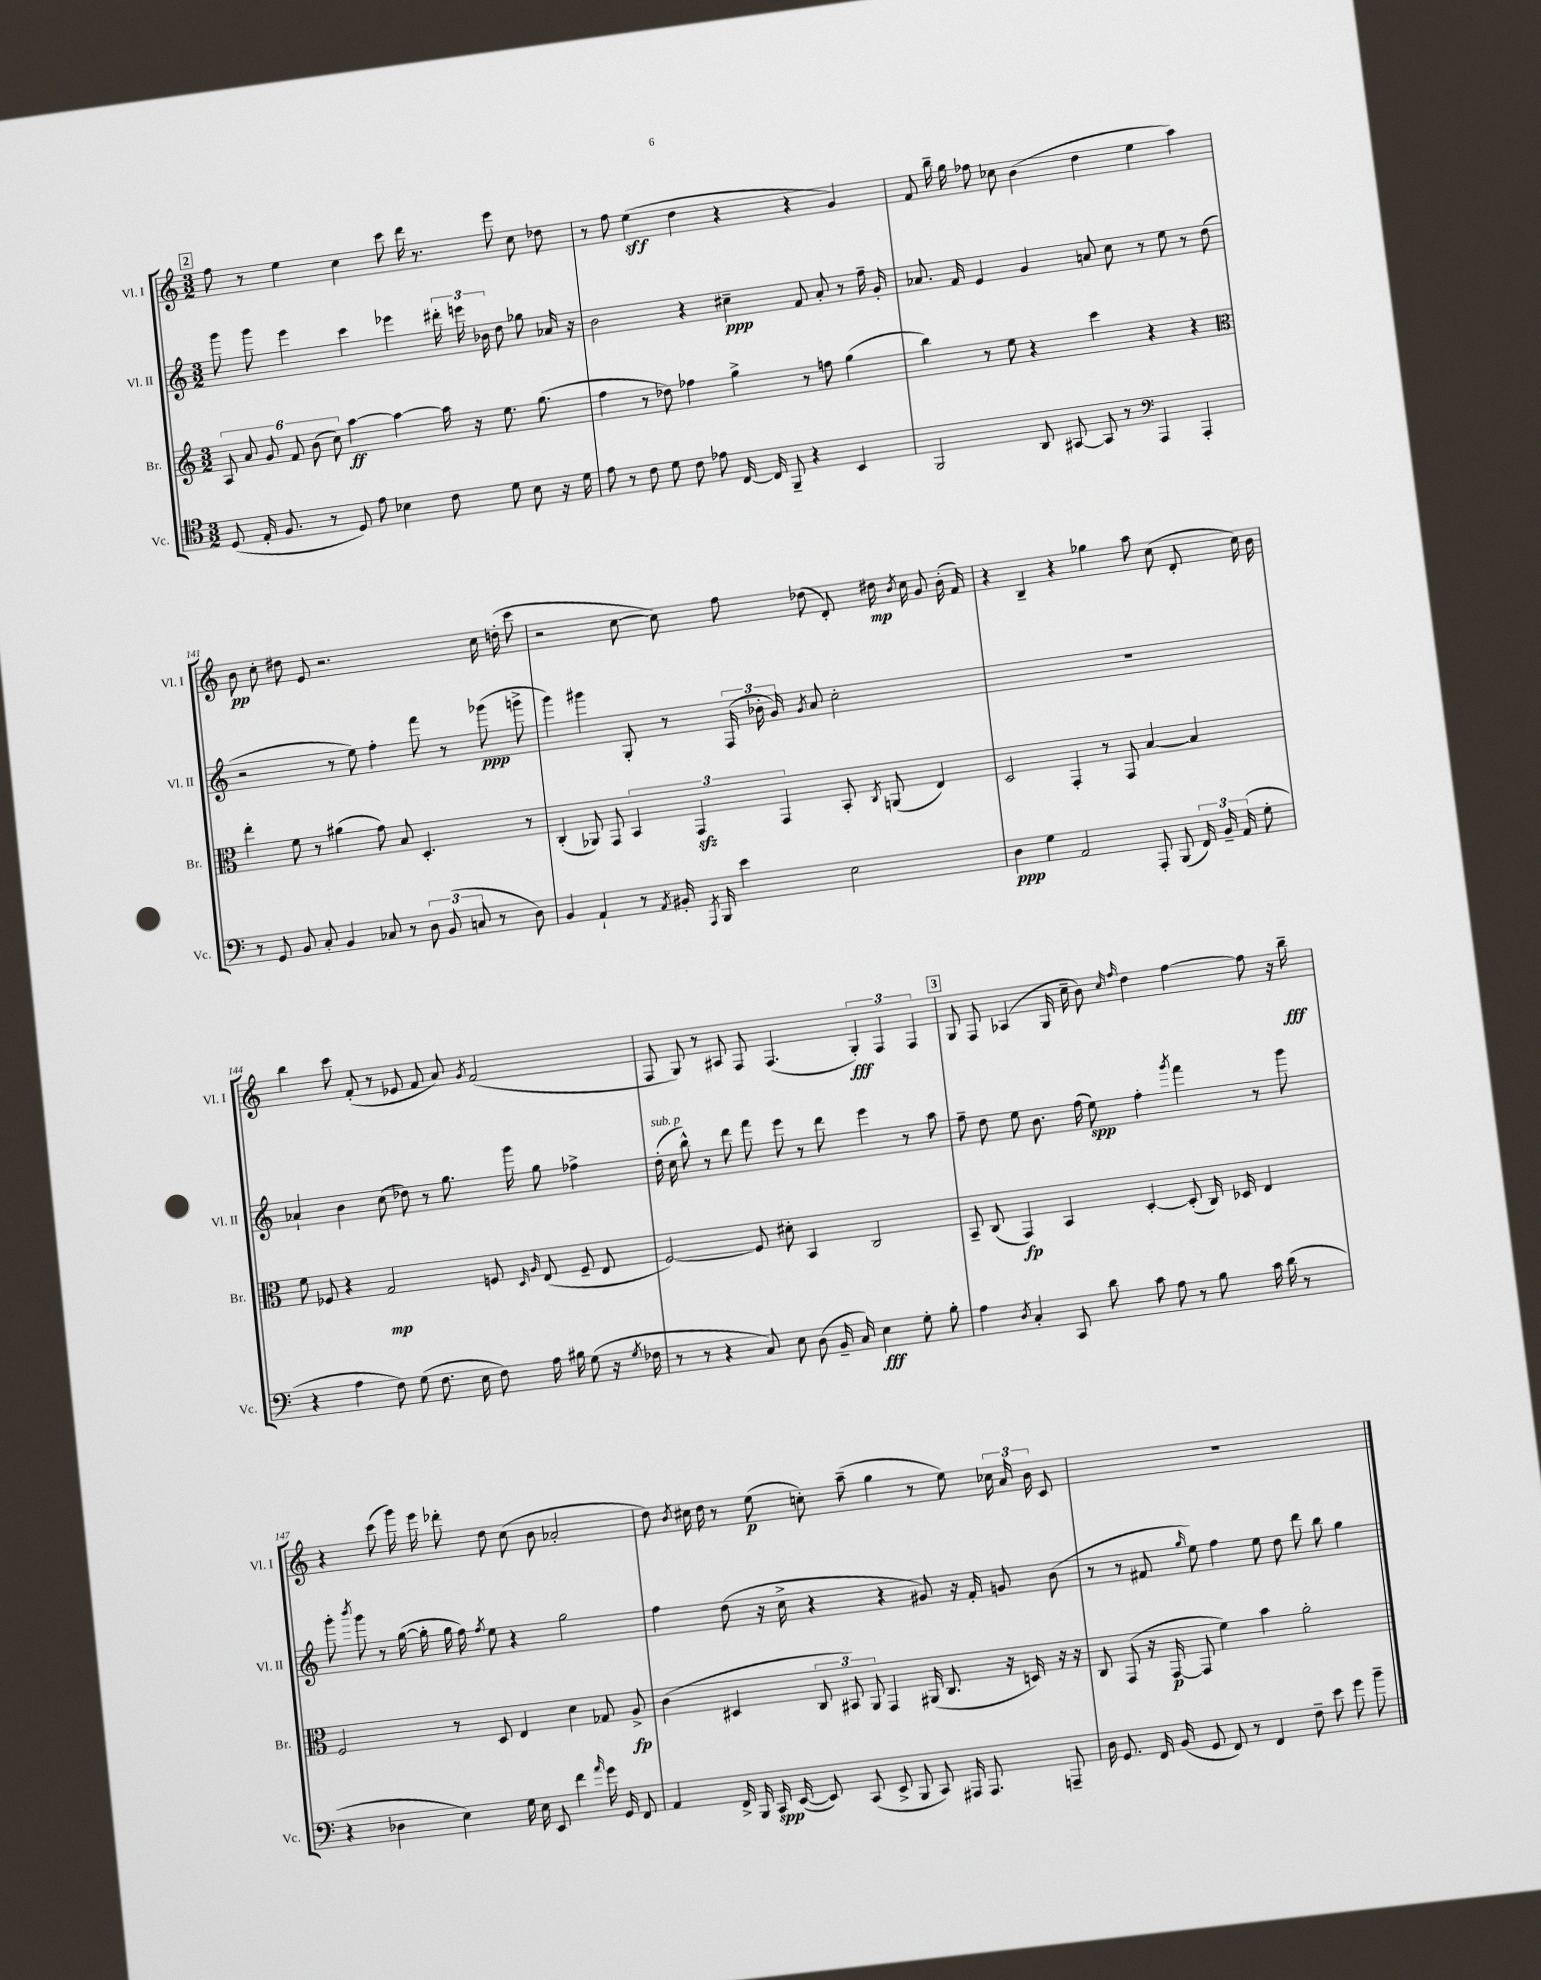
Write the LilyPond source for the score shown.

<<
\new StaffGroup <<
\new Staff = "s0" \with { instrumentName = "Vl. I" shortInstrumentName = "Vl. I" } {
    \clef treble \key c \major \numericTimeSignature \time 3/2
    \autoBeamOff \mark \markup { \box "2" } f''8 r8 e''4 c''4 c'''8 d'''16 r8. e'''8 c''8 des''8 |
    r8 f''8 e''4\sff( d''4 r4 r4 g'4) |
    f'8 b''16-- g''16 fes''8 ces''8 b'4( d''4 e''4 a''4) |
    b'8\pp c''8-. dis''8 e'8 r2. c''16 d''16-.( c'''8 |
    r2 c''8~ c''8) f''8 des''8( d'8-.) dis''16\mp \acciaccatura { b'8 } c''16 g'8 b'16-.( f'16) |
    r4 b4-- r4 ges''4 a''8 c''8( d'8-. c''16) b'16 |
    b''4 c'''8 f'8-.( r8 ees'8 f'8 a'8) \acciaccatura { g'8 } f'2( |
    f8 g8) r8 ais8 f8 f4.( \tuplet 3/2 { g4-.\fff) f4 f4 } |
    \mark \markup { \box "3" } g8 f8 aes4( g16 c''16-- b'8) \grace { c''16 f''16 } d''4 f''4~ f''8 r16 b''16--\fff |
    r4 c'''8( g'''16) e'''16 des'''8-. d''8 c''8( b'8 aes'2-. |
    d''8) \acciaccatura { b'8 } cis''16 d''16 r8 e''8\p( c''8-.) a''8--( g''4 r8 e''8) \tuplet 3/2 { ces''16 a'16 b'16 } c'8 |
    R1. \bar "|." |
}
\new Staff = "s1" \with { instrumentName = "Vl. II" shortInstrumentName = "Vl. II" } {
    \clef treble \key c \major \numericTimeSignature \time 3/2
    \autoBeamOff \mark \markup { \box "2" } g'''8 g'''8 e'''4 c'''4 ees'''4 \tuplet 3/2 { dis'''16-. e'''16 bes'16 } d''8 ges''8 aes'16 r16 |
    b'2 r4 cis''4--\ppp f'8 a'8-. r8 f''16-- g'16-. |
    aes'8. f'16 e'4 g'4 a'8 c''8 r8 e''8 r8 d''8( |
    r2 r8 e''8) f''4-. f'''8 r8 ges'''8\ppp( g'''8-> |
    g'''4) gis'''4 g8-. r8 \tuplet 3/2 { f16( bes'16-. g'16) } \acciaccatura { g'8 } a'8 c''2-. |
    R1. |
    aes'4-! b'4 c''8( des''8) r8 g''8. g'''16 g''8 fes''4-> |
    d''16-.^\markup { \italic "sub. p" }( c''16 b''8-^) r8 d'''8 f'''8 e'''8 r8 d'''8 e'''4 r8 a''8 |
    \mark \markup { \box "3" } f''8-- d''8 e''8 b'8. f''16( e''8\spp) f''4-. \acciaccatura { g'''8 } f'''4 r8 g'''8 |
    g'''8-. \acciaccatura { b'''8 } g'''8 r8 g''16~( g''16-. g''16 f''16) \acciaccatura { f''8 } e''8 r4 g''2 |
    f''4 d''8( r16 c''16-> r4 r4 gis'8) r16 f'16-. g'8 b'8( |
    r8 r8 fis'8 \grace { g''16 } e''8) f''4 e''8 d''8 d'''8 b''8 g''4 \bar "|." |
}
\new Staff = "s2" \with { instrumentName = "Br." shortInstrumentName = "Br." } {
    \clef treble \key c \major \numericTimeSignature \time 3/2
    \autoBeamOff \mark \markup { \box "2" } \tuplet 6/4 { a8 a'8 g'8 f'8 b'8( c''8) } a''4~\ff a''4~ a''16 r16 e''8. g''8.( |
    f''4 r8 des''8) fes''4 g''4-> r8 f''8 g''4( |
    b''4) r8 e''8 r4 c'''4 r4 r4 |
    \clef alto e''4-. f'8 r8 ais'4( g'8) b8 d4.-. r8 |
    c4-.( aes,8) g,8 \tuplet 3/2 { b,4 g,4\sfz g,4 } b,8-. \acciaccatura { c8 } a,8( e4) |
    d2 g,4-. r8 g,8 b4~ b4 |
    f'8 fes8 r4 g2\mp f8 \grace { d16 a16 } e8( f8-- e8 |
    f2~) f8 dis'8-. b,4 c2 |
    \mark \markup { \box "3" } b,8-- c8( g,4\fp) b,4 d4~-. d8-.( c16) des16 e4 |
    f2 r8 d8 e4 d'4 ges8 a8->\fp |
    c'4( dis4 \tuplet 3/2 { c8 bis,8) a,8 } g,4 ais,16( c8. r16 d16) r16 r16 |
    c8 g,8( r16 g,16~\p g,8 f'4) b'4 a'2-. \bar "|." |
}
\new Staff = "s3" \with { instrumentName = "Vc." shortInstrumentName = "Vc." } {
    \clef tenor \key c \major \numericTimeSignature \time 3/2
    \autoBeamOff \mark \markup { \box "2" } d8( e16-. f8. r8 d8) e'8 bes4 c'8 d'8 bes8 r16 d'16 |
    e'8 r8 c'8 d'8 c'8 ees'8 c16~ c16 f,8-- r4 b,4 |
    f,2 a,8 gis,8~ gis,8 r8 \clef bass a,,4 a,,4-. |
    r8 g,8 b,8 c8-. b,4 ces8 r8 \tuplet 3/2 { d8 b,8( c8 } r8 d8) |
    b,4 a,4-! r8 \acciaccatura { a,8 } bis,16-. \acciaccatura { a,,8 } b,,16 e'4 e2 |
    d4\ppp g4 a,2 a,,8-. b,,8( \tuplet 3/2 { f,16) b,16-- a,16( } g8-. |
    r4 a4 f8) g8( f8. e16 f8) a16 bis16 g8( r16 \acciaccatura { g8 } fes16 |
    r8 r8 r4 c8) e8 d8( b,16-- c16) e4\fff g8-. b8-. |
    \mark \markup { \box "3" } a4 \acciaccatura { d8 } c4-. c,8 d'8 c'8 a8 r8 b8 c'16 d'16( r8 |
    r4 des4 e4) g16 e16 e,8 f'4 \grace { a'16 } g'16 g,16 f,8 |
    a,4 f,16-> b,,16 c,16\spp e,16~( e,8) c,8( e,8-> b,,8 c,8) ais,,16 ais,,8. a,,8-- |
    d16 g,8. f,16 b,16( g,8 f,8) r8 f,4 f8-- e'8 g'8 b'8-- \bar "|." |
}
>>
>>
\layout { \context { \Score currentBarNumber = #138 } }
